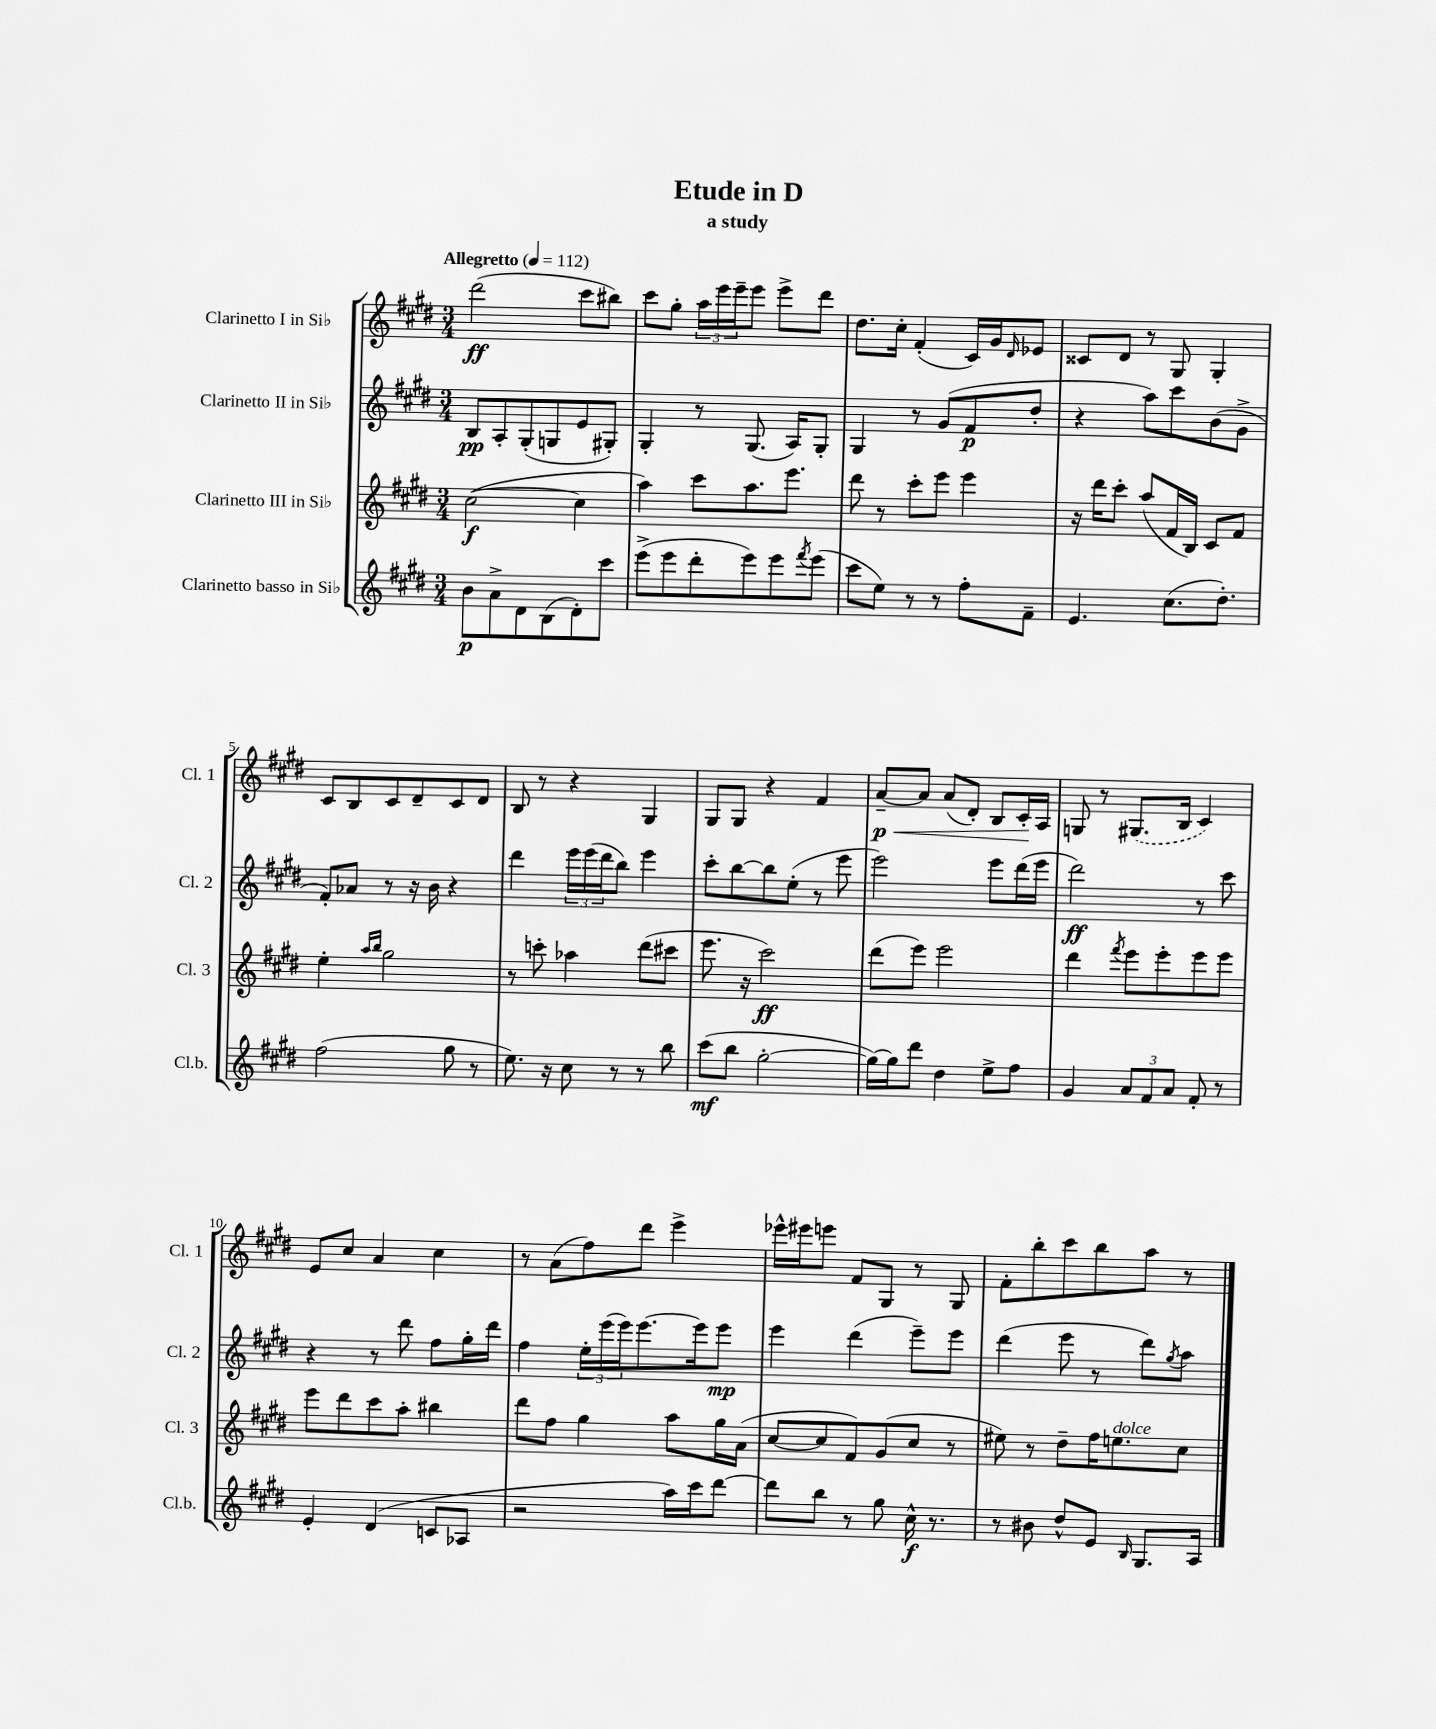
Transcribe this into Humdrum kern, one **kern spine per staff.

**kern	**kern	**kern	**kern
*staff4	*staff3	*staff2	*staff1
*clefG2	*clefG2	*clefG2	*clefG2
*k[f#c#g#d#]	*k[f#c#g#d#]	*k[f#c#g#d#]	*k[f#c#g#d#]
*M3/4	*M3/4	*M3/4	*M3/4
*MM112	*MM112	*MM112	*MM112
8b\L	([2cc#\	8B/L	(2ddd#\
8a^\	.	8A'/	.
8d#\	.	(8G#'/	.
(8B\	.	8G/	.
8d#'\)	4cc#\]	8e/	8ccc#\L
8ccc#\J	.	8G#'/J)	8bb#\J)
=	=	=	=
(8eee^\L	4aa\)	4G#'/	8ccc#\L
8eee\	.	.	8gg#'\J
8ddd#'\	8ccc#\L	8r	24aa\LL
.	.	.	24eee\
.	.	.	24eee~\J
8eee\)	8.aa\	(8.G#/	8eee\J
8eee\	.	.	8eee^\L
.	8.eee\J	16A/LK)	.
8qfff#/	.	.	.
(8eee\J	.	8G#'/J	8ddd#\J
=	=	=	=
8ccc#\L	8ddd#\	4G#/	8.dd#\L
8ee\J)	8r	.	.
.	.	.	16cc#'\Jk
8r	8ccc#'\L	8r	(4f#'/
8r	8eee\J	(8g#/L	.
8ff#'\L	4eee\	8f#/	16c#/LL)
.	.	.	16g#/J
.	.	.	16qqd#/
8f#~\J	.	8dd#'/J	8e-/J
=	=	=	=
4.e/	16r	4r	8c##/L
.	16ddd#\LK	.	.
.	8ccc#'\J	.	8d#/J
.	(8aa/L	8aa\L)	8r
(8.cc#\L	16f#/L	8ccc#\	8G#/
.	16B/JJ)	.	.
.	8c#/L	(8b\	4G#'/
8.dd#'\J)	.	.	.
.	8f#/J	8g#^\J	.
=	=	=	=
(2ff#\	4ee'\	8f#'/L)	8c#/L
.	.	8a-/J	8B/
.	16qqaa/LL	.	.
.	16qqbb/JJ	.	.
.	2gg#\	8r	8c#/
.	.	16r	8d#~/
.	.	16b\	.
8gg#\	.	4r	8c#/
8r	.	.	8d#/J
=	=	=	=
8.ee\)	8r	4ddd#\	8B/
.	8ccc'\	.	8r
16r	.	.	.
8cc#\	4aa-\	24eee\LL	4r
.	.	(24eee\	.
.	.	24ddd#\J	.
8r	.	8bb\J)	.
8r	(8ddd#\L	4eee\	4G#/
8bb\	8ccc#\J	.	.
=	=	=	=
(8ccc#\L	8.eee\	8ccc#'\L	8G#/L
8bb\J	.	[8bb\	8G#/J
.	16r	.	.
[2gg#'\	2ccc#\)	8bb\]	4r
.	.	(8ee'\J	.
.	.	8r	4f#/
.	.	8eee\	.
=	=	=	=
16gg#\_LL)	(8ddd#\L	2eee\)	[8a~/L
16gg#\]J	.	.	.
8ddd#\J	8eee\J)	.	8a/]J
4dd#\	2eee\	.	(8a/L
.	.	.	8d#'/J)
8ee^\L	.	8eee\L	8B/L
8ff#\J	.	(16ddd#\L	16c#'/L
.	.	16eee\JJ	16A/JJ
=	=	=	=
4g#/	4ddd#\	2ddd#\)	8G/
.	.	.	8r
.	8qfff#/	.	.
12a/L	8eee\L	.	(8.G#/L
12f#/	.	.	.
.	8eee'\	.	.
12a/J	.	.	.
.	.	.	16B/Jk
8f#'/	8eee\	8r	4c#/)
8r	8eee\J	8ccc#\	.
=	=	=	=
4e'/	8eee\L	4r	8e/L
.	8ddd#\	.	8cc#/J
(4d#/	8ccc#\	8r	4a/
.	8aa'\J	8ddd#\	.
8c/L	4bb#\	8ff#\L	4cc#\
8A-/J	.	16gg#'\L	.
.	.	16ddd#\JJ	.
=	=	=	=
2r	8ddd#\L	4ff#\	8r
.	8ff#\J	.	(8a\L
.	4gg#\	24ee'\LL	8ff#\)
.	.	(24eee\	.
.	.	24eee\J)	.
.	.	[8.eee\	8ddd#\J
16aa\LL)	8aa\L	.	4eee^\
16ccc#\J	.	16eee\]k	.
[8ddd#\J	16gg#\L	8eee\J	.
.	(16a\JJ	.	.
=	=	=	=
8ddd#\]L	[8cc#/L	4eee\	16eee-^^\LL
.	.	.	16eee#\J
8bb\J	8cc#/]	.	8eee\J
8r	8f#/)	(4ddd#\	8f#/L
8gg#\	(8g#/	.	8G#/J
16cc#^^\	8cc#/J	8eee~\L)	8r
8.r	.	.	.
.	8r	8eee\J	8G#/
=	=	=	=
8r	8ee#\)	(4ddd#\	8f#'\L
8b#\	8r	.	8bb'\
8dd#^^/L	8dd#~\L	8eee\	8ccc#\
8e/J	16ff#\K	8r	8bb\
.	8.ee\	.	.
16qqB/	.	.	.
8.G#/L	.	8ddd#\L)	8aa\J
.	.	8qgg#/	.
.	8cc#\J	8aa\J	8r
16A/Jk	.	.	.
==	==	==	==
*-	*-	*-	*-
